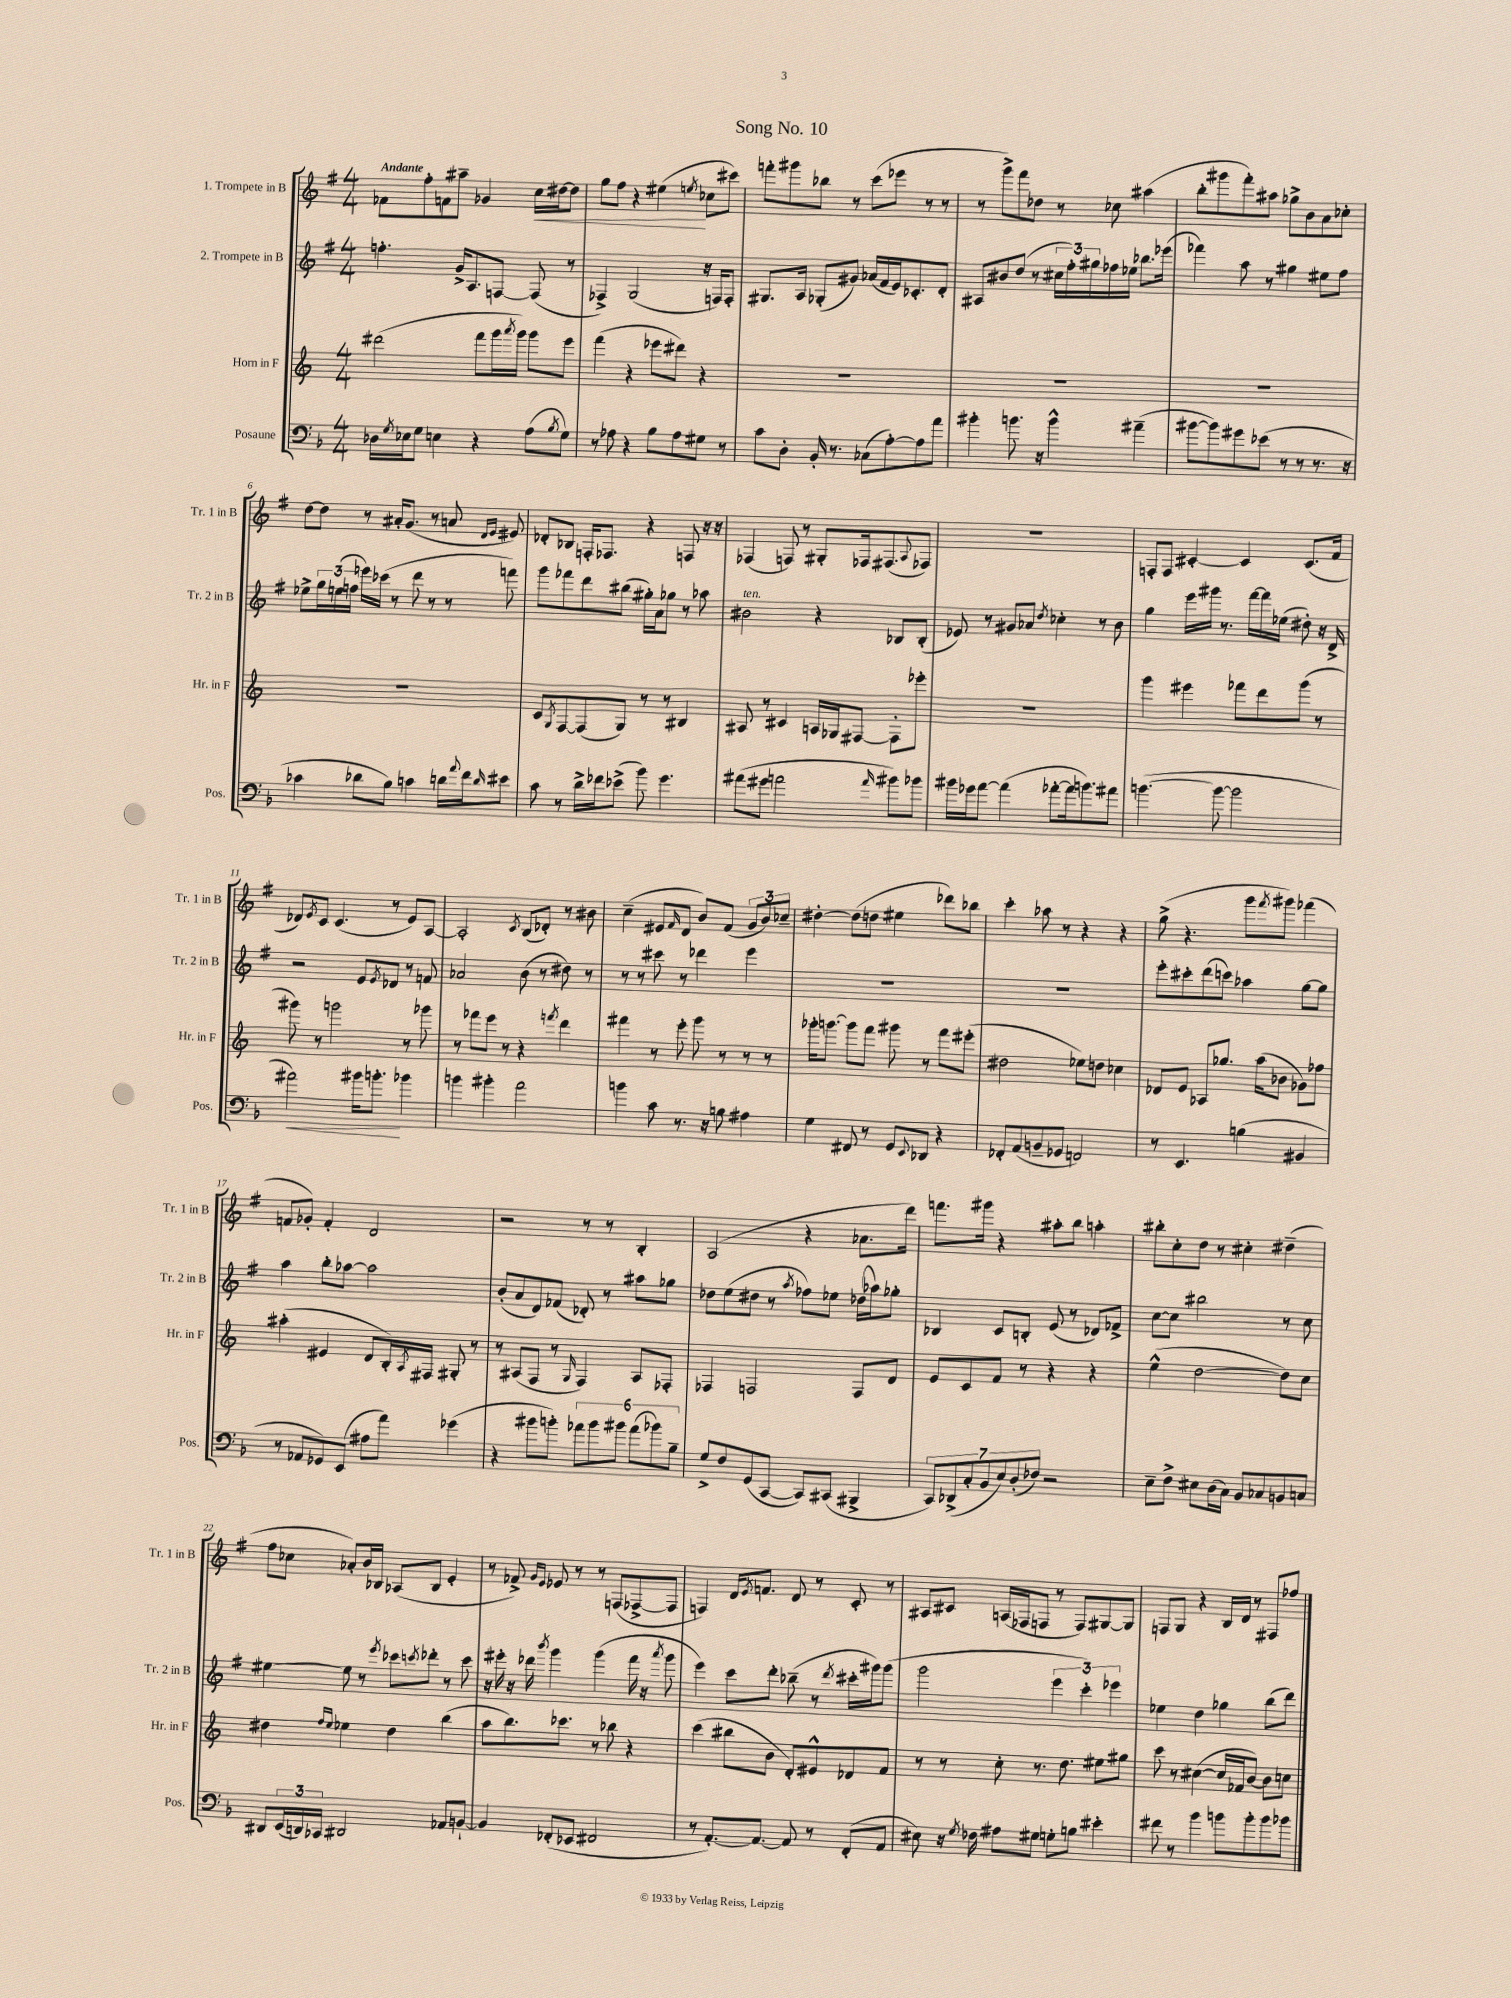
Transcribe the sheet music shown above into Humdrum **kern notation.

**kern	**kern	**kern	**kern
*staff4	*staff3	*staff2	*staff1
*clefF4	*clefG2	*clefG2	*clefG2
*k[b-]	*k[]	*k[f#]	*k[f#]
*M4/4	*M4/4	*M4/4	*M4/4
16D-	(2ddd#	4.ff'	8f-
8qG	.	.	.
16E-	.	.	.
8G	.	.	8ff#'
4E	.	.	8f
.	.	16g^	8aa#~
.	.	8.A	.
4r	8fff	.	4g-
.	16ggg	[8F	.
.	8qaaa	.	.
.	16ggg)	.	.
(8A	8ggg	(8F]	16cc
.	.	.	[16dd#
8qB-	.	.	.
8G)	8eee	8r	8dd#]
=	=	=	=
8r	(4fff	4F-^)	8gg
8A-	.	.	8ff#
4r	4r	(2G	4r
8B-	8eee-	.	(4ee#
8A-	8ddd#)	.	.
.	.	.	8qee
8G#	4r	16r	8cc-
.	.	16F)	.
8r	.	8F'	8ccc#)
=	=	=	=
8c	1r	8.G#	8fff'
8D'	.	.	8ggg#
.	.	16A	.
16BB-'	.	(8G-'	8bb-
8.r	.	.	.
.	.	8g#)	8r
(8C-	.	(16a-	(8ccc
.	.	16f#	.
[8A')	.	16e)	8eee-
.	.	8.c-'	.
8A]	.	.	8r
8a	.	8d'	8r
=	=	=	=
4b#'	1r	8A#	8r
.	.	8b#	8ggg^)
8.b	.	(8dd	8fff#
.	.	8r	8dd-
16r	.	.	.
4b^^	.	24cc#	8r
.	.	24ff#')	.
.	.	24gg#	.
.	.	16ff-	8cc-
.	.	16ee-	.
(4a#~	.	8.bb-	(4aa#
.	.	(16eee-	.
=	=	=	=
[8b#	1r	4fff-)	8bb'
8b#])	.	.	8ggg#
8g#	.	8aa	8fff#')
(8e-	.	8r	8aa#
8r	.	4gg#	8gg-^
8r	.	.	8b
8.r	.	8ee#	8a
.	.	8ff#	8cc-'
16r	.	.	.
=	=	=	=
4c-	1r	8ee-^	[8dd
.	.	24gg	8dd]
.	.	(24ee	.
.	.	24ff	.
8d-	.	16eee-)	8r
.	.	(16ccc-	.
8B-)	.	8r	16a#'
.	.	.	(8.g
4c	.	8ddd	.
.	.	8r	8r
16d	.	8r	8a
8qqa	.	.	.
16f	.	.	.
.	.	.	16qqd
16qqd	.	.	16qqe
8e#	.	8fff)	8e#)
=	=	=	=
8c	8c	8ggg	8d-'
.	8qG	.	.
8r	[8F	8fff-	8B-
16d^	(8F]	8ddd	16F'
16f-	.	.	8.F-
(8e-^	8G)	(8bb#	.
8b-)	8r	16gg#')	4r
.	.	16a	.
4.g	8r	8gg-	.
.	4B#	8r	8F
.	.	8aa-	16r
.	.	.	16r
=	=	=	=
(8a#	8A#	2b#	(4F-
8g#	8r	.	.
2a	4c#	.	8F)
.	.	.	8r
.	16A	4r	8G#'
.	16G-	.	.
.	[8F#	.	16F-
.	.	.	(8.F#
16qqa	.	.	.
8b#)	8F#']	8B-	.
.	.	.	8qqA
8b-	8eee-'	(8B-'	8F-)
=	=	=	=
16b#	1r	8e-)	1r
16g-	.	.	.
[8a	.	8r	.
(4a]	.	8g#	.
.	.	8a-	.
.	.	8qdd	.
[8a-'	.	4cc-'	.
16a-]	.	.	.
8.b)	.	.	.
.	.	8r	.
8a#	.	8b	.
=	=	=	=
([4.b	4ggg	4gg	8F'
.	.	.	8F
.	4eee#	16eee	[4c#'
.	.	16ggg#	.
8b_	.	8.r	.
2b]	8fff-	.	4c#]
.	.	[16fff#	.
.	8ddd	16fff#]	.
.	.	(16ee-	.
.	(8ggg	8dd#')	(8.c#
.	8r	16r	.
.	.	16d^	16f#
=	=	=	=
2a#)	8ggg#)	2r	8d-)
.	.	.	8qe
.	8r	.	8c
.	2ggg	.	(4.c
16b#	.	8e	.
8.b'	.	.	.
.	.	8qe	.
.	.	8d-	8r
4b-	8r	8r	8e)
.	8ggg-	8f	[8A
=	=	=	=
4b	8r	2a-	2A']
.	8fff-	.	.
4b#'	8eee	.	.
.	8r	.	.
.	.	.	8qc
2a	4r	(8b	(8B
.	.	8r	8d-')
.	8qfff	.	.
.	4ddd	8dd#)	8r
.	.	8r	8b#
=	=	=	=
4b	4fff#	8r	(4cc~
.	.	8r	.
8c	8r	8ccc#	8e#
.	.	.	16qqf#
8.r	8eee'	8r	8d
.	8ggg	4ddd-	8b)
16r	.	.	.
8B	8r	.	(8f#
4A#	8r	4eee	12g
.	.	.	12b)
.	8r	.	.
.	.	.	12cc-~
=	=	=	=
4G	16ggg-'	1r	[4dd#'
.	[8.ggg	.	.
8FF#	8ggg]	.	(8dd#]
8r	8fff	.	8dd
8GG	8ggg#	.	4ee#
8qqEE	.	.	.
8DD-	8r	.	.
4r	8fff	.	8ddd-)
.	(8eee#'	.	8bb-
=	=	=	=
8FF-'	2dd#	1r	4ccc'
(8AA	.	.	.
8BB~	.	.	8aa-
8GG-	.	.	8r
2FF)	8ee-)	.	4r
.	8dd	.	.
.	4cc-	.	4r
=	=	=	=
8r	8d-	8eee'	(8gg^
4.EE	8e	8ccc#'	4.r
.	8A-	(8ddd	.
.	8.gg-	8ccc)	.
(4B	.	4aa-	8ggg
.	(16aa	.	.
.	.	.	8qfff#
.	8b-	.	8ggg#)
4BB#	8g-)	[8gg	(4fff-
.	8ff-	8gg]	.
=	=	=	=
8r	(4aa#'	4aa	8f
8AA-	.	.	8g-')
8GG-)	4e#	8bb'	4f'
(8EE	.	[8aa-	.
8A#	8d	2aa-]	2d
8a)	16B')	.	.
.	8qA	.	.
.	16F#	.	.
(4g-	8G#'	.	.
.	8r	.	.
=	=	=	=
4r	8r	(8b'	2r
.	(8A#	8a	.
8b#	8F	8d)	.
8b')	8r	(8f-	.
.	16qqG	.	.
12a-	4F)	8d-')	8r
12b	.	.	.
.	.	8r	8r
12b#	.	.	.
(12a-	8A#	8aa#	4B'
12b-)	.	.	.
.	8F-'	8gg-	.
12B-~	.	.	.
=	=	=	=
8G^	4F-	8dd-	(2A
8F	.	(8ee	.
(8GG	2F	8dd#	.
[8CC	.	8r	.
.	.	8qaa	.
8CC])	.	8ff-)	4r
(8CC#	.	8ee-	.
4BBB#^	8F	(16dd-	8.a-
.	.	16aa-)	.
.	8d	8gg-'	.
.	.	.	16ddd)
=	=	=	=
14CC)	8e	4B-	8.fff
(14DD-^	.	.	.
.	8c	.	.
14C'	.	.	.
.	.	.	16ggg#
14BB-	.	.	.
.	8f	8c	4r
14E)	.	.	.
(14D'	.	.	.
.	8r	8B'	.
14F-)	.	.	.
2r	4r	(8e	8aa#'
.	.	8r	8bb
.	4r	8d-)	4aa'
.	.	8f-^	.
=	=	=	=
8E~	(4ee^^	[8cc	8bb#'
8F^	.	8cc]	8cc'
8E#	[2dd	2bb#	8dd
(16D	.	.	8r
16C)	.	.	.
8BB-	.	.	4cc#'
8C-	.	.	.
8BB	8dd])	8r	(4dd#~
8C	8cc	8cc	.
=	=	=	=
8DD#	4dd#	[4ee#	8ff#
(24EE	.	.	8cc-
24DD)	.	.	.
24CC-	.	.	.
.	16qqff	.	.
.	16qqee	.	.
2DD#	4ee-	8ee#]	8a-')
.	.	8r	16b
.	.	.	16B-
.	.	8qeee	.
.	4dd#	8ccc-	(8A-
.	.	8qccc	.
.	.	8ddd-'	8B-
8AA-	(4bb	8r	4e'
[8BB`	.	8ccc	.
=	=	=	=
4BB]	8aa	16r	8r
.	.	16eee#'	.
.	8.bb)	16r	8f-^)
.	.	16ddd-	.
.	.	.	16qqg
.	.	8qbbb	16qqe
(8FF-'	.	4ggg	8e-
.	8.ccc-	.	.
8EE-	.	.	8r
2FF#	8r	(4ggg	8r
.	8bb-	.	(8F
.	4r	16fff#	[8F-^
.	.	16r	.
.	.	8qaaa	.
.	.	8ggg	8F-]
=	=	=	=
8r	(4ccc	4eee)	4F)
[8.AA')	.	.	.
.	8bb#	8ccc	16d
.	.	.	8qe
8.AA_	.	.	8.f
.	8b	8ddd'	.
8AA]	8d')	(8bb-~	8d
8r	8e#^^	8r	8r
.	.	8qddd	.
(8FF'	8d-	16ccc#'	8c'
.	.	16ggg#)	.
8AA	8f	(8ggg#	8r
=	=	=	=
8E#)	8r	2ggg	8A#
16r	8r	.	8c#
8qG	.	.	.
16F-	.	.	.
8A#	8cc'	.	(16A
.	.	.	16F-
8G#	8.r	.	8F
8G'	.	6eee	8r
.	8.dd	.	.
8B	.	.	8F)
.	.	6ccc')	.
4e#'	8ee#	.	[8G#
.	.	6eee-	.
.	8gg#	.	8G#]
=	=	=	=
8f#	8ccc	4ee-	8F
8r	8r	.	8G
4b-	([4cc#	4dd	4r
8b	16cc#]	4gg-	16B
.	16f-	.	16d
8b'	[8b)	.	8r
8b	8b]	(8bb	8F#
8b-	8cc	8ddd)	8ff-
==	==	==	==
*-	*-	*-	*-
